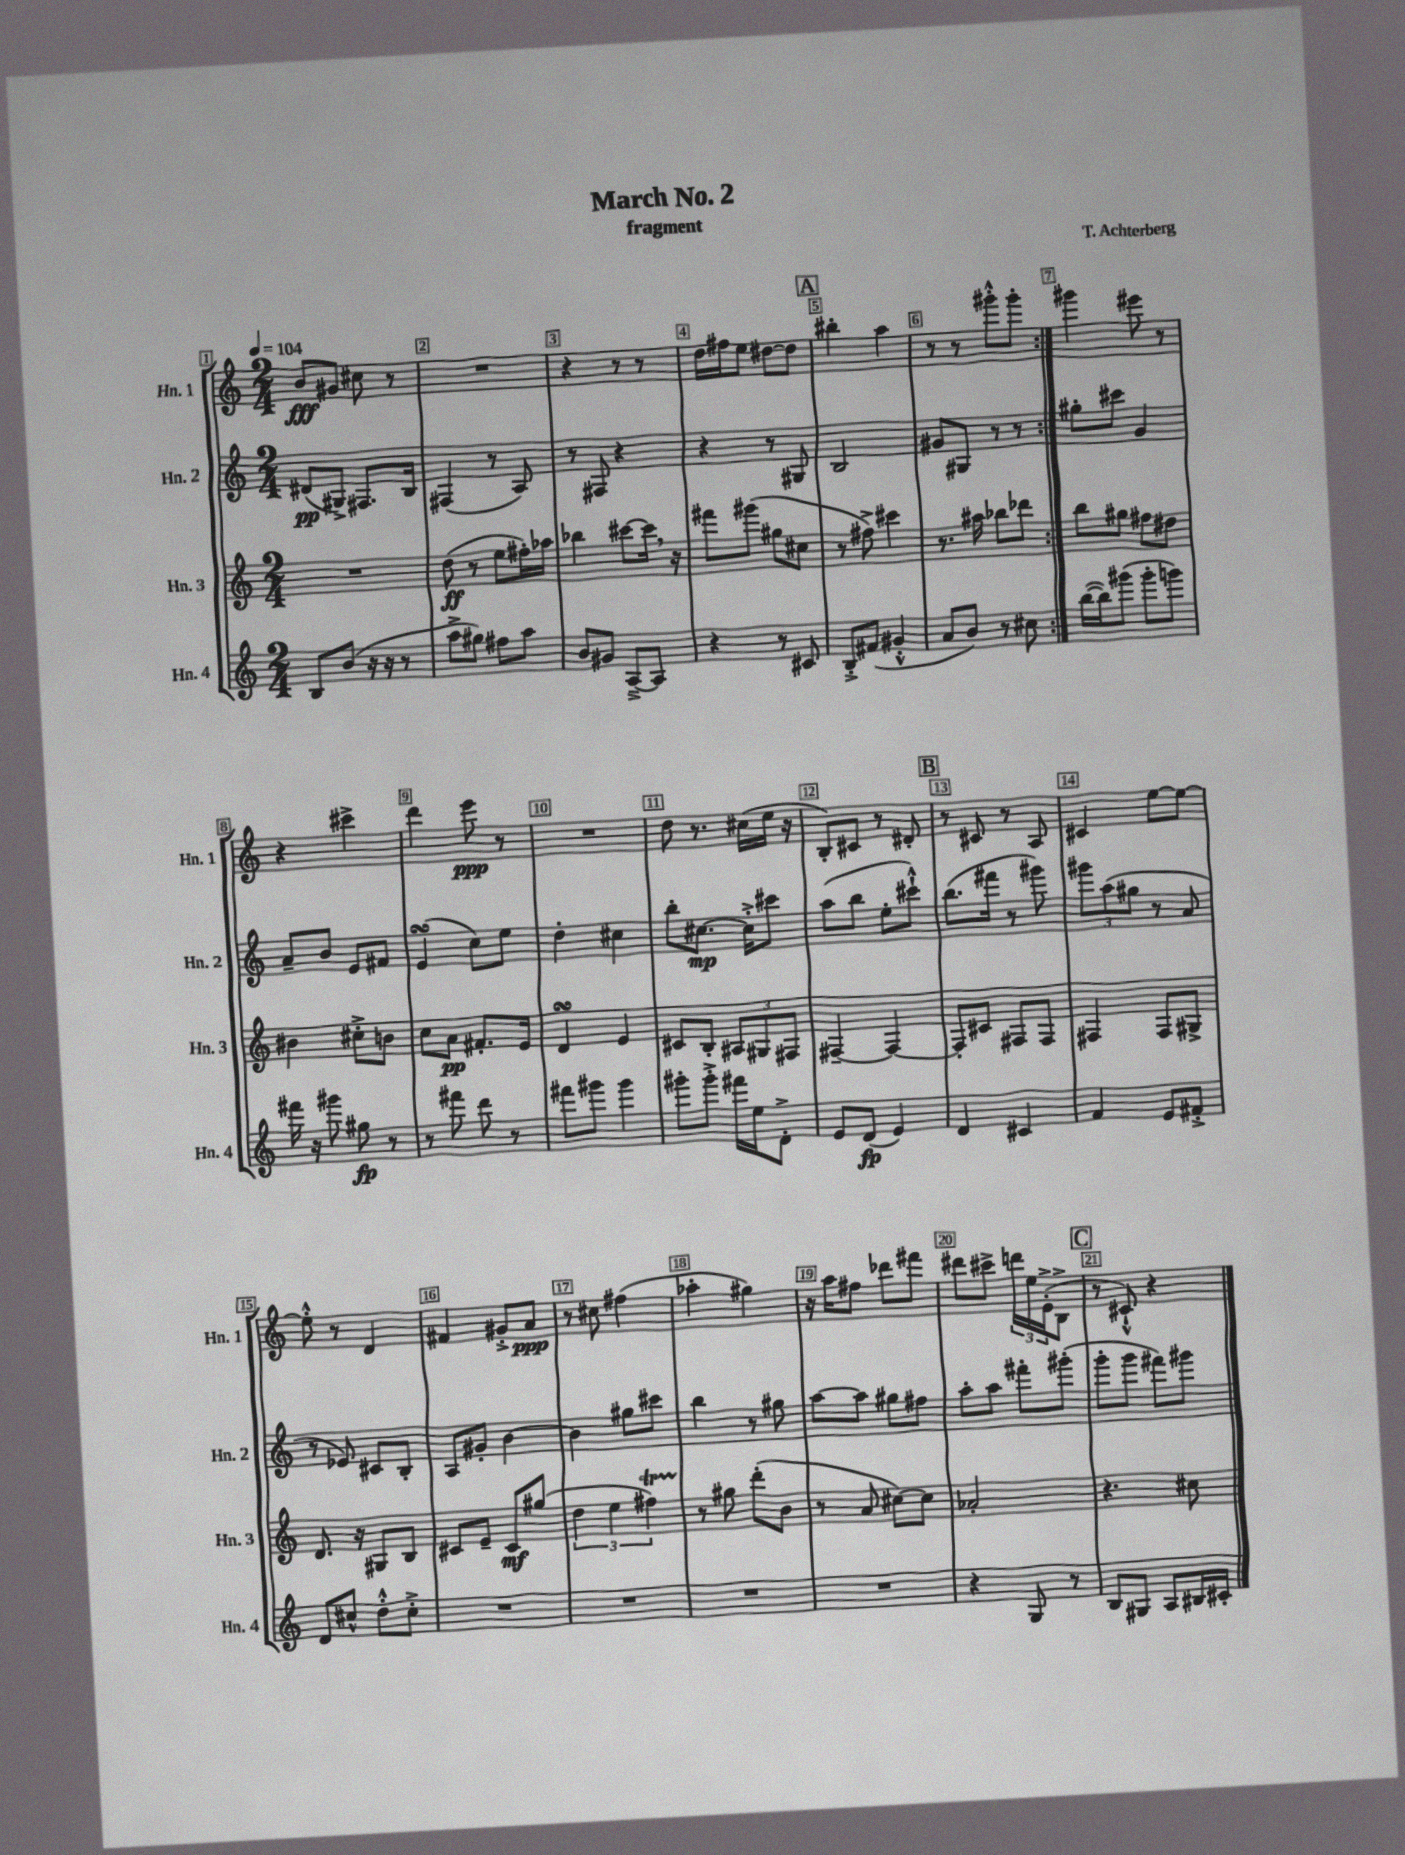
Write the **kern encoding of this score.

**kern	**dynam	**kern	**dynam	**kern	**dynam	**kern	**dynam
*part4	*part4	*part3	*part3	*part2	*part2	*part1	*part1
*staff4	*staff4	*staff3	*staff3	*staff2	*staff2	*staff1	*staff1
*I"Hn. 4	*	*I"Hn. 3	*	*I"Hn. 2	*	*I"Hn. 1	*
*I'Hn. 4	*	*I'Hn. 3	*	*I'Hn. 2	*	*I'Hn. 1	*
*clefG2	*	*clefG2	*	*clefG2	*	*clefG2	*
*k[]	*	*k[]	*	*k[]	*	*k[]	*
*M2/4	*	*M2/4	*	*M2/4	*	*M2/4	*
*MM104	*	*MM104	*	*MM104	*	*MM104	*
=1	=1	=1	=1	=1	=1	=1	=1
8B/L	.	2r	.	(8d#X/L	pp	8b/L	fff
(8b/J	.	.	.	8G#X^/J)	.	8g#X/J	.
16r	.	.	.	8.F#X/L	.	8cc#X\	.
16r	.	.	.	.	.	.	.
8r	.	.	.	.	.	8r	.
.	.	.	.	16B/Jk	.	.	.
=2	=2	=2	=2	=2	=2	=2	=2
8aa^\L	.	(8dd\	ff	(4F#X/	.	2r	.
8gg#X\J)	.	8r	.	.	.	.	.
8ff#X\L	.	8ee\L	.	8r	.	.	.
8aa\J	.	16ff#X'\L)	.	8A/)	.	.	.
.	.	16aa-X\JJ	.	.	.	.	.
=3	=3	=3	=3	=3	=3	=3	=3
8b/L	.	4bb-X\	.	8r	.	4r	.
8g#X/J	.	.	.	8F#X/	.	.	.
[8A~^/L	.	[8ccc#X\L	.	4r	.	8r	.
8A/J]	.	16ccc#,\Jk]	.	.	.	8r	.
.	.	16r	.	.	.	.	.
=4	=4	=4	=4	=4	=4	=4	=4
4r	.	8fff#X\L	.	4r	.	16dd\LL	.
.	.	.	.	.	.	16ff#X\J	.
.	.	(8ggg#X\J	.	.	.	8ee\J	.
8r	.	8gg#X\L	.	8r	.	[8dd#X\L	.
8c#X/	.	8cc#X\J	.	8G#X/	.	8dd#\J]	.
!!LO:REH:place=s1:t=A
=5	=5	=5	=5	=5	=5	=5	=5
8B'^/L	.	8r	.	2B/	.	4bb#X'\	.
(8f#X/J	.	8ff#X^\)	.	.	.	.	.
4g#X'^^/	.	4ccc#X\	.	.	.	4aa\	.
=6	=6	=6	=6	=6	=6	=6	=6
8a/L	.	8.r	.	8g#X/L	.	8r	.
8b/J)	.	.	.	8G#X/J	.	8r	.
.	.	16aa#X\	.	.	.	.	.
8r	.	8bb-X\L	.	8r	.	8ggg#X'^^\L	.
8cc#X\	.	8ddd-X\J	.	8r	.	8ggg#'\J	.
=7:|!	=7:|!	=7:|!	=7:|!	=7:|!	=7:|!	=7:|!	=7:|!
([16bb\LL	.	8bb\L	.	8gg#X'\L	.	4ggg#X\	.
16bb\J])	.	.	.	.	.	.	.
(8ggg#X\J	.	8gg#X\J	.	8ccc#X\J	.	.	.
8ggg#'\L	.	8ff#X\L	.	4g/	.	8eee#X\	.
8gggn\J)	.	8dd#X\J	.	.	.	8r	.
!!LO:LB:g=z
=8	=8	=8	=8	=8	=8	=8	=8
16fff#X\	.	4b#X\	.	8a~/L	.	4r	.
16r	.	.	.	.	.	.	.
8ggg#X\	.	.	.	8b/J	.	.	.
8gg#X\	fp	8cc#X'^\L	.	8e/L	.	4ccc#X^\	.
8r	.	8bn\J	.	8f#X/J	.	.	.
=9	=9	=9	=9	=9	=9	=9	=9
8r	.	8cc\L	.	(4esSsS/	.	4ddd\	.
8fff#X\	.	8a\J	pp	.	.	.	.
8ddd\	.	8.f#X'/L	.	8cc\L)	.	8eee\	ppp
8r	.	.	.	8ee\J	.	8r	.
.	.	16e/Jk	.	.	.	.	.
=10	=10	=10	=10	=10	=10	=10	=10
8fff#X\L	.	4dsSSS/	.	4dd'\	.	2r	.
8ggg#X\J	.	.	.	.	.	.	.
4ggg#\	.	4e/	.	4cc#X\	.	.	.
=11	=11	=11	=11	=11	=11	=11	=11
8ggg#X'\L	.	8c#X/L	.	8bb'\L	.	8dd\	.
8ggg#'^\J	.	8B'/J	.	[8.cc#X\J	mp	8.r	.
16fff#X\LL	.	12A#X/L	.	.	.	.	.
16ee\J	.	.	.	16cc#'^\KL]	.	(16cc#X\LL	.
.	.	12G#X/	.	.	.	.	.
8d'^\J	.	.	.	8ccc#X\J	.	16ee\JJ	.
.	.	12F#X/J	.	.	.	.	.
.	.	.	.	.	.	16r	.
=12	=12	=12	=12	=12	=12	=12	=12
8e/L	.	[4F#X~/	.	(8aa\L	.	8B'/L)	.
(8d/J	fp	.	.	8bb\J	.	8c#X/J	.
4e/)	.	4F#/_	.	8ee'\L	.	8r	.
.	.	.	.	8ccc#X`^^\J)	.	8d#X'/	.
!!LO:REH:place=s1:t=B
=13	=13	=13	=13	=13	=13	=13	=13
4d/	.	8F#'/L]	.	(8.bb\L	.	8r	.
.	.	8c#X/J	.	.	.	8c#X/	.
.	.	.	.	16fff#X\Jk	.	.	.
4c#X/	.	8F#X/L	.	8r	.	8r	.
.	.	8F#/J	.	8ggg#X\)	.	8A/	.
=14	=14	=14	=14	=14	=14	=14	=14
4f/	.	4F#X/	.	12ggg#X\L	.	4c#X/	.
.	.	.	.	(12aa\	.	.	.
.	.	.	.	12gg#X\J	.	.	.
8e/L	.	8F#/L	.	8r	.	[8ee\L	.
8f#X'^/J	.	8G#X^/J	.	8a/	.	8ee\J_	.
!!LO:LB:g=z
=15	=15	=15	=15	=15	=15	=15	=15
8d/L	.	8.d/	.	8r	.	8ee'^^\]	.
8cc#X^^/J	.	.	.	8e-X/)	.	8r	.
.	.	16r	.	.	.	.	.
8dd'^^\L	.	8G#X/L	.	8c#X/L	.	4d/	.
8cc#'^\J	.	8B/J	.	8B'/J	.	.	.
=16	=16	=16	=16	=16	=16	=16	=16
2r	.	8c#X/L	.	8A/L	.	4f#X/	.
.	.	8e~/J	.	8g#X'/J	.	.	.
.	.	8c#/L	mf	[4b\	.	8g#X'^/L	.
.	.	(8gg#X/J	.	.	.	8a/J	ppp
=17	=17	=17	=17	=17	=17	=17	=17
2r	.	6dd\	.	4b\]	.	8r	.
.	.	.	.	.	.	8cc#X\	.
.	.	6ee\	.	.	.	.	.
.	.	.	.	8gg#X\L	.	(4ff#X\	.
.	.	6ff#Xt\)	.	.	.	.	.
.	.	.	.	8ccc#X\J	.	.	.
=18	=18	=18	=18	=18	=18	=18	=18
2r	.	8r	.	4bb\	.	4aa-X'\	.
.	.	8gg#X\	.	.	.	.	.
.	.	(8ddd'\L	.	8r	.	4gg#X\)	.
.	.	8b\J	.	8gg#X\	.	.	.
=19	=19	=19	=19	=19	=19	=19	=19
2r	.	8r	.	[8aa\L	.	16r	.
.	.	.	.	.	.	16aa\KL	.
.	.	8a/	.	8aa\J]	.	8ff#X\J	.
.	.	[8cc#X\L)	.	8gg#X\L	.	8ddd-X\L	.
.	.	8cc#\J]	.	8ff#X\J	.	8fff#X\J	.
=20	=20	=20	=20	=20	=20	=20	=20
4r	.	2a-X'/	.	8aa'\L	.	8ddd#X\L	.
.	.	.	.	8aa\J	.	8ccc#X^\J	.
8G/	.	.	.	8fff#X'\L	.	24dddn\LL	.
.	.	.	.	.	.	24ee\	.
.	.	.	.	.	.	(24e'^\J	.
8r	.	.	.	(8ggg#X'\J	.	8B^\J	.
!!LO:REH:place=s1:t=C
=21	=21	=21	=21	=21	=21	=21	=21
8B/L	.	4.r	.	8ggg'\L	.	8r	.
8G#X/J	.	.	.	8ggg\J	.	8c#X`^^/)	.
8A/L	.	.	.	8fff#X\L)	.	4r	.
16B#X/L	.	8cc#X\	.	8ggg#X\J	.	.	.
16c#X'/JJ	.	.	.	.	.	.	.
==	==	==	==	==	==	==	==
*-	*-	*-	*-	*-	*-	*-	*-
